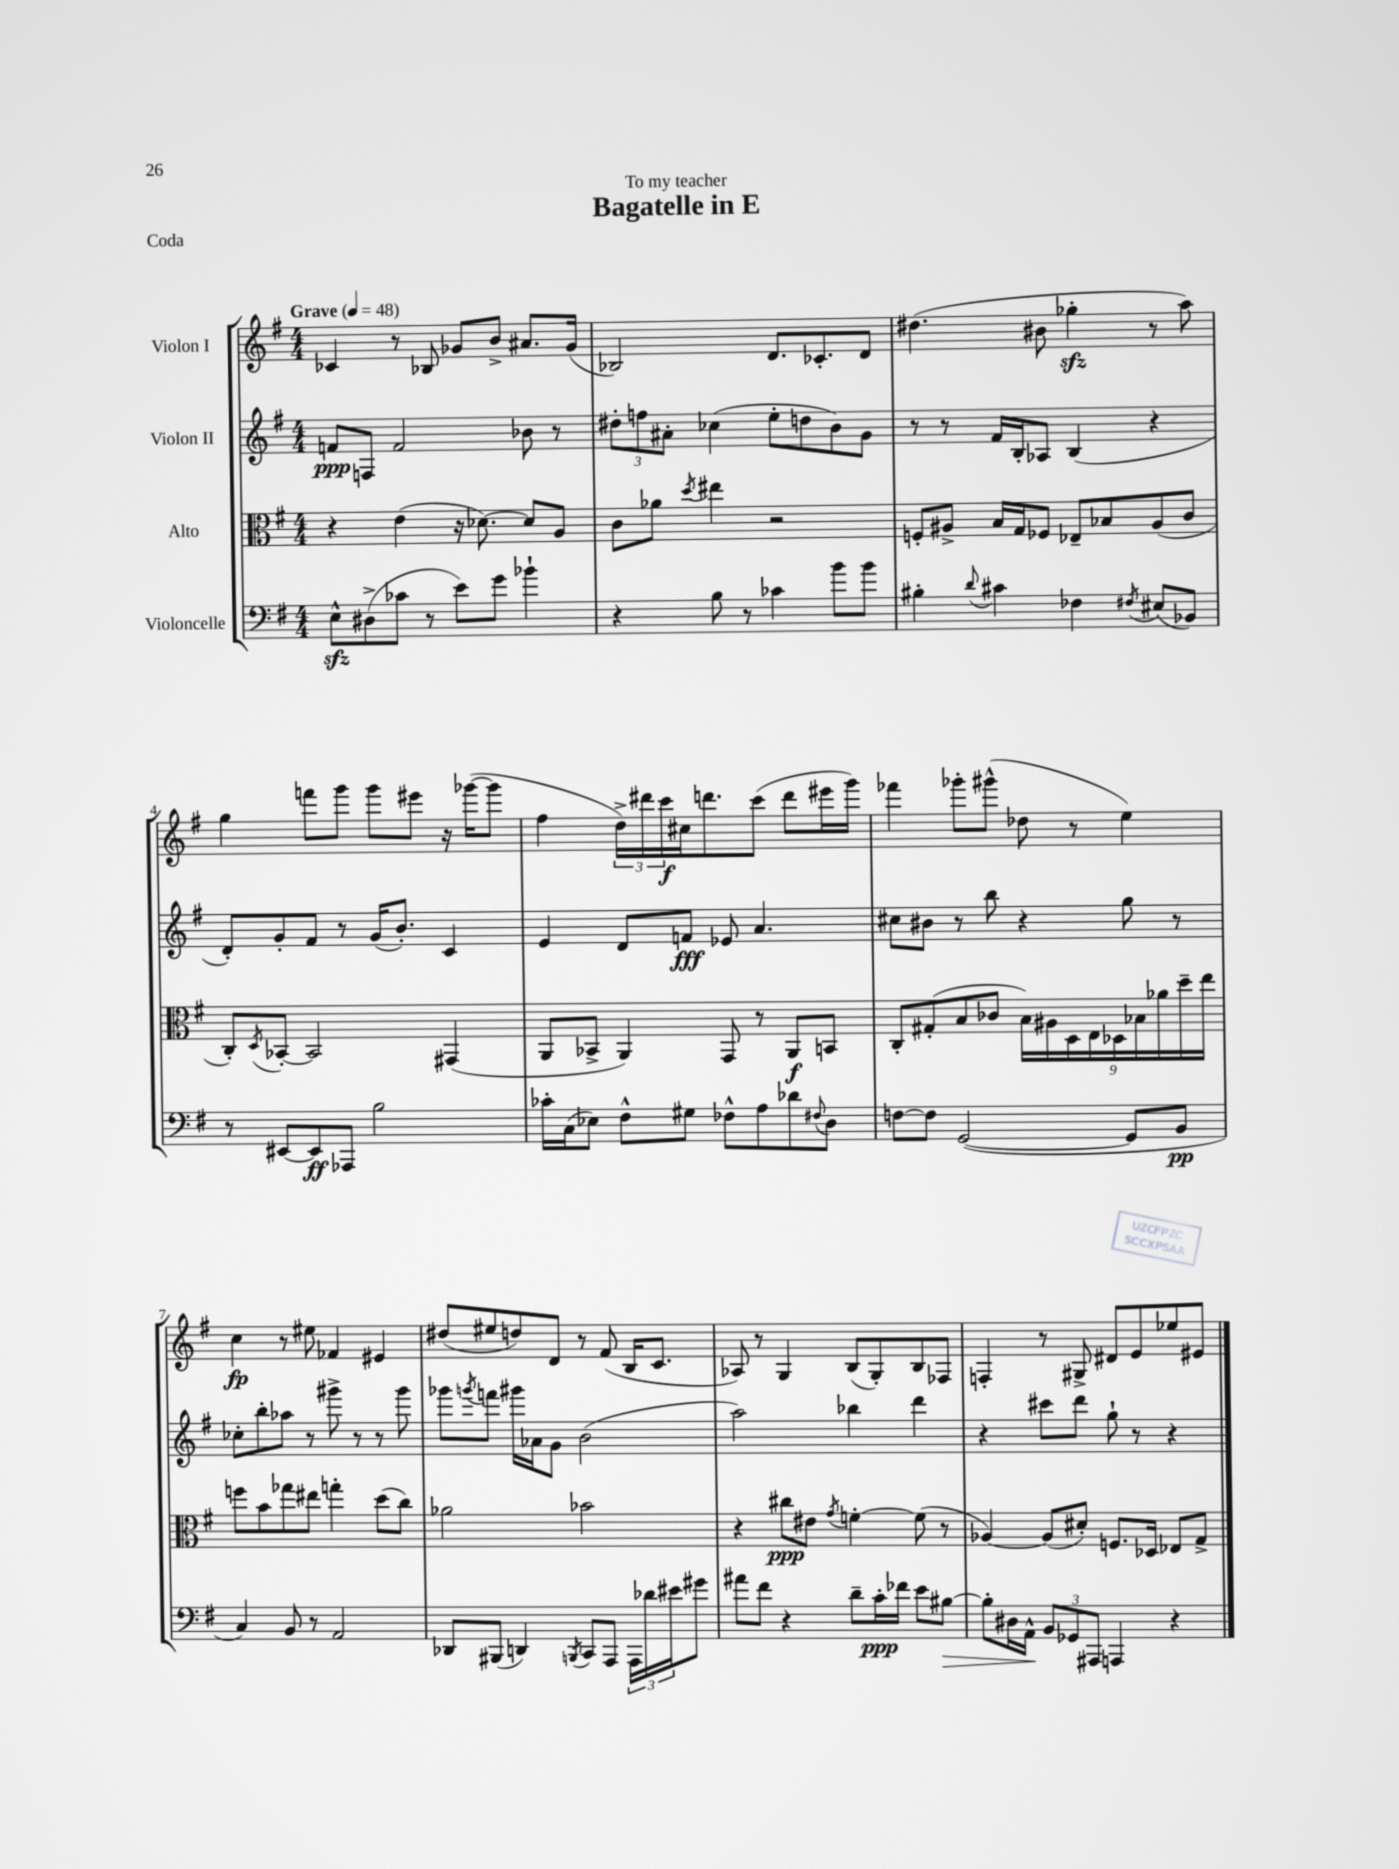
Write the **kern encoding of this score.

**kern	**kern	**kern	**kern
*staff4	*staff3	*staff2	*staff1
*clefF4	*clefC3	*clefG2	*clefG2
*k[f#]	*k[f#]	*k[f#]	*k[f#]
*M4/4	*M4/4	*M4/4	*M4/4
*MM48	*MM48	*MM48	*MM48
8E^^	4r	8f	4c-
(8D#^	.	8F	.
8c-	(4e	2f	8r
8r	.	.	8B-
8e)	16r	.	8g-
.	[8.d-)	.	.
8g	.	.	8b^
4b-`	8d-]	8b-	8.a#
.	8A	8r	.
.	.	.	(16g-
=	=	=	=
4r	8c	12dd#'	2B-)
.	.	12ff	.
.	8a-	.	.
.	.	12a#'	.
.	8qdd	.	.
8B	4ee#	(4cc-	.
8r	.	.	.
4c-	2r	8ee'	8.d
.	.	8dd	.
.	.	.	8.c-'
8b	.	8b)	.
8b	.	8g	8d
=	=	=	=
4B#'	8F'	8r	(4.dd#
.	8A#^	8r	.
8qqd	.	.	.
4c#	16B	16f#	.
.	16G	16B'	.
.	8F-	8A-	8b#
4F-	8E-~	(4B	4gg-'
.	8B-	.	.
8qF#	.	.	.
(8E#	(8A#	4r	8r
8BB-)	8c	.	8aa)
=	=	=	=
8r	8C')	8d')	4gg
.	8qD	.	.
[8EE#	[8BB-'	8g'	.
8EE#]	2BB-]	8f#	8fff
8AAA-	.	8r	8ggg
2B	.	(16g	8ggg
.	.	8.b')	.
.	.	.	8eee#
.	(4GG#	4c	16r
.	.	.	([16ggg-
.	.	.	8ggg-]
=	=	=	=
16c-'	8AA	4e	4ff#
(16C	.	.	.
8E-)	8BB-^	.	.
8F#^^	4AA)	8d	24dd^)
.	.	.	24ddd#
.	.	.	24ccc
8G#	.	8f	16cc#
.	.	.	8.ddd
8F-^^	8GG	8e-	.
8A	8r	4.a	(8ccc
8d-	8AA	.	8ddd
8qqF#	.	.	.
8D	8BB	.	16eee#
.	.	.	16ggg)
=	=	=	=
[8F	8C'	8cc#	4fff-
8F]	(8G#'	8b#	.
([2GG	8B	8r	8ggg-'
.	8c-	8bb	(8ggg#^^
.	18B)	4r	8dd-
.	18A#	.	.
.	18D	.	.
.	.	.	8r
.	18E	.	.
.	18D-	.	.
8GG]	.	8gg	4ee)
.	18B-	.	.
.	18a-	.	.
8BB	.	8r	.
.	18dd~	.	.
.	18ee	.	.
=	=	=	=
4C)	8ff	8cc-'	4cc
.	8b	8bb'	.
8BB	8gg-	8aa-	8r
8r	8ee#	8r	8ee#
2AA	4gg'	8ggg#^	4f-
.	.	8r	.
.	(8dd	8r	4e#
.	8cc)	8ggg#	.
=	=	=	=
8DD-	2a-	8ggg-	(8dd#
.	.	8qggg	.
(8BBB#	.	8fff	8ee#
4DD)	.	16ggg#	8dd)
.	.	16a-	.
.	.	8g	8d
8qBBB	.	.	.
8CC	2b-	(2b	8r
8AAA	.	.	(8f#
24AAA	.	.	16B
24d-	.	.	.
.	.	.	8.c
24e#	.	.	.
8g#	.	.	.
=	=	=	=
8a#	4r	2aa)	8A-)
8f#	.	.	8r
4r	8cc#	.	4G
.	8e#	.	.
.	8qg	.	.
8d~	[4f'	4bb-	(8B
16c'	.	.	8G')
16f-	.	.	.
8e	(8f]	4ddd	8B
[8B#	8r	.	8F-
=	=	=	=
8B#']	[4A-)	4r	4F'
16D#	.	.	.
16AA^^	.	.	.
12BB	(8A-]	8ccc#	8r
12GG-	.	.	.
.	8d#')	8ddd	8G#^
12AAA#	.	.	.
4AAA	8.F	8gg`	8d#
.	.	8r	8e
.	16D-	.	.
4r	8E-	4r	8ee-
.	8G^	.	8e#
==	==	==	==
*-	*-	*-	*-
